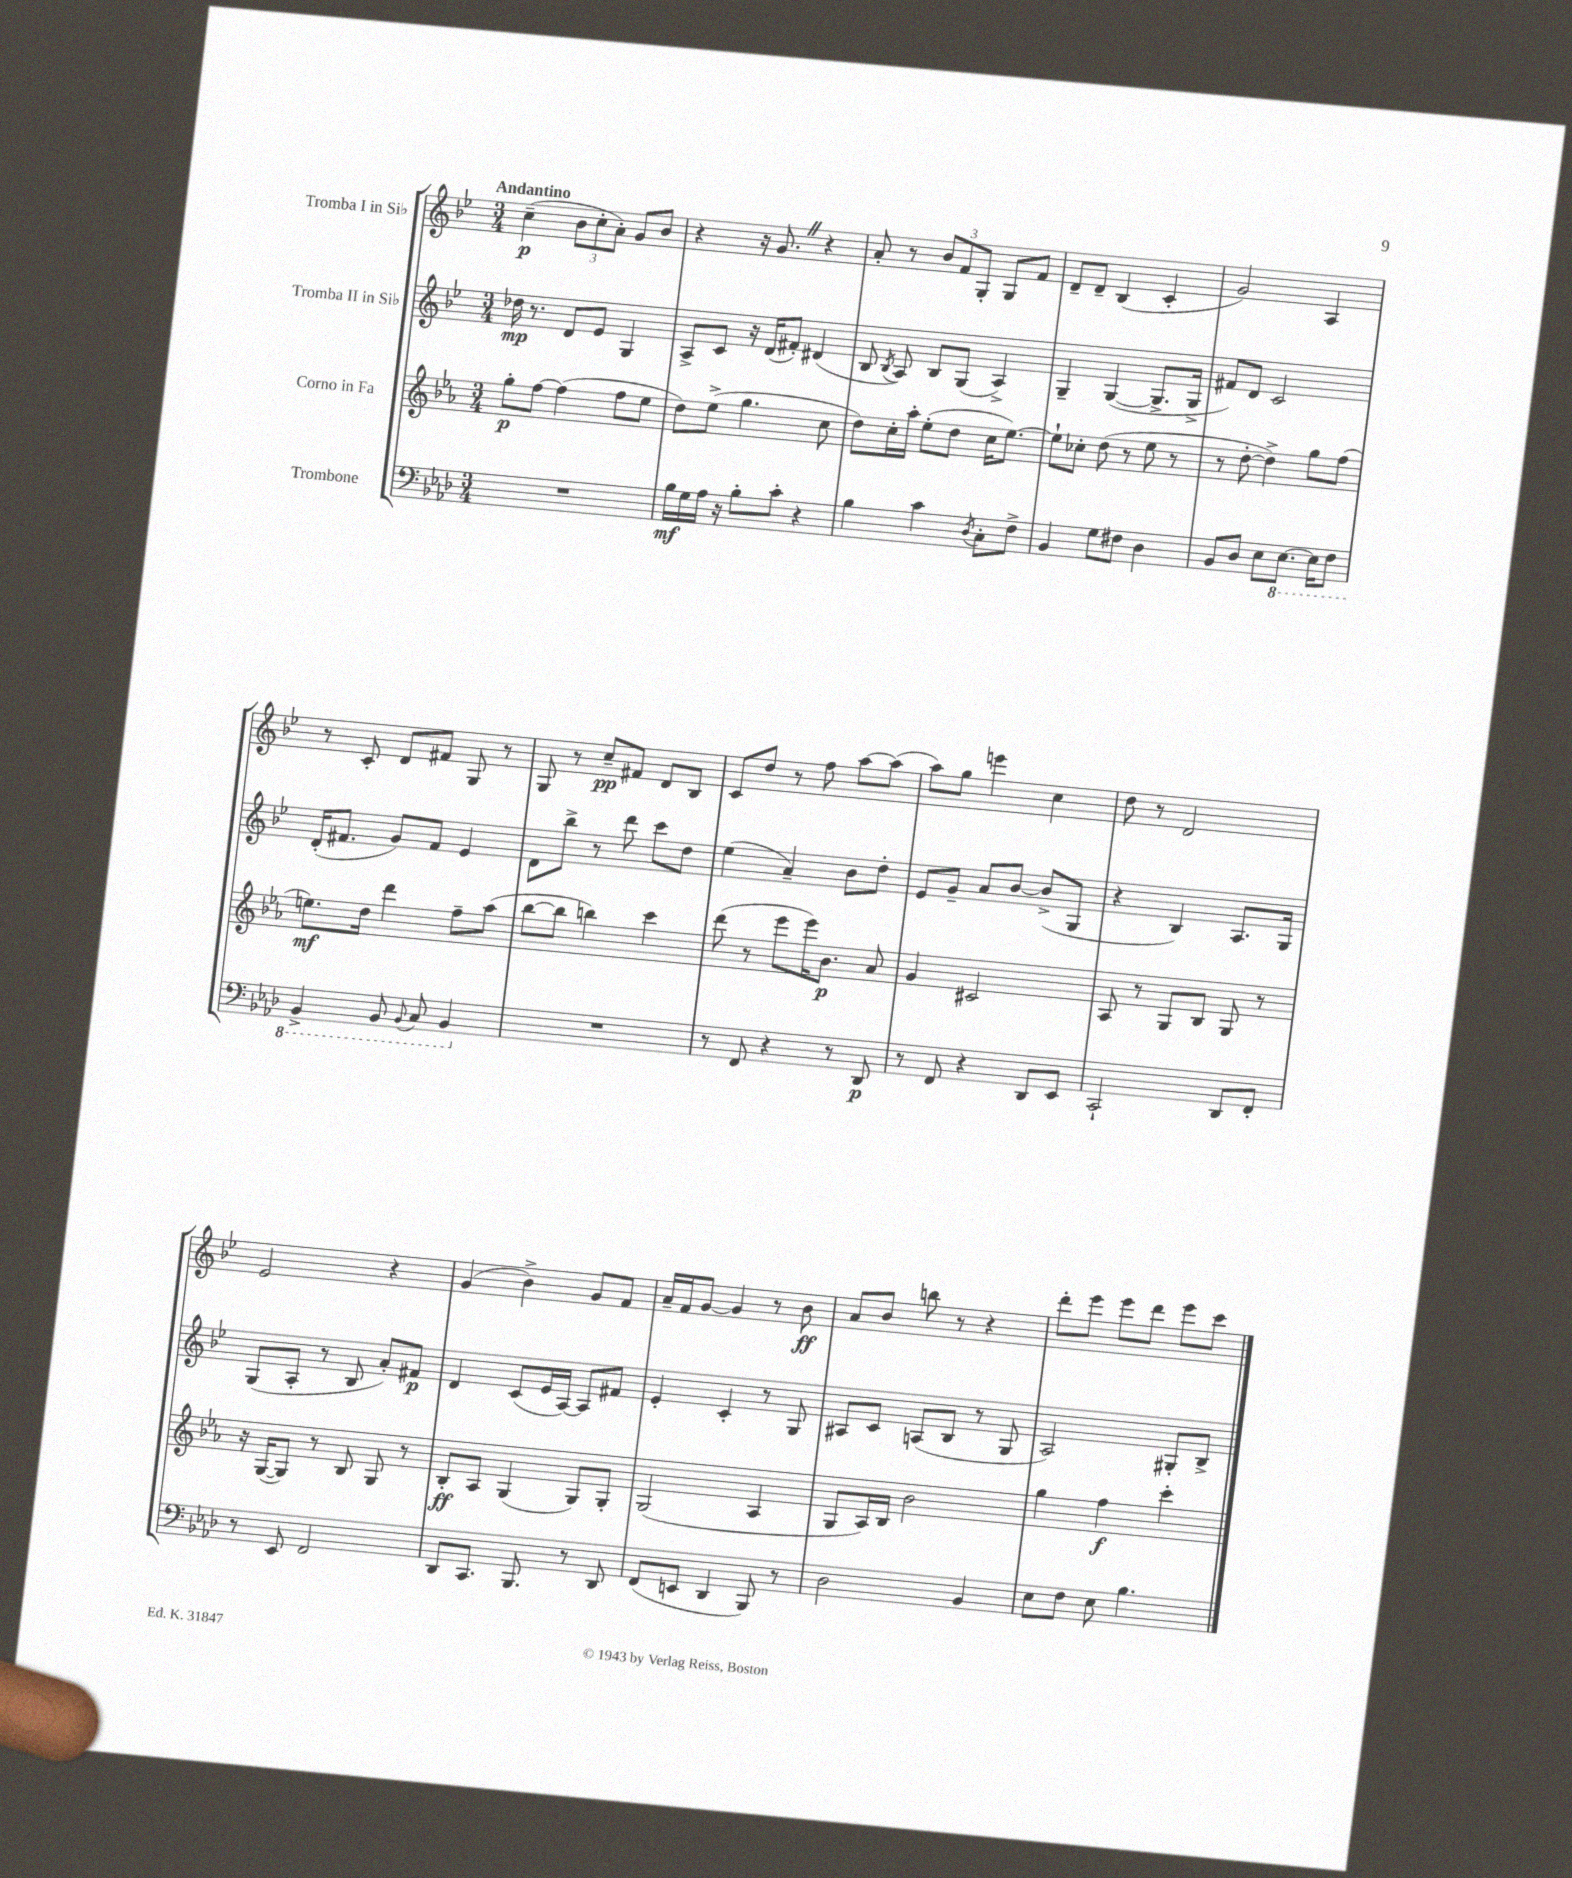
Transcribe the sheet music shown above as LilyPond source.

<<
\new StaffGroup <<
\new Staff = "s0" \with { instrumentName = "Tromba I in Sib" } {
    \clef treble \key bes \major \numericTimeSignature \time 3/4 \tempo "Andantino"
    \autoBeamOff c''4--\p( \tuplet 3/2 { bes'8[ c''8-. a'8]-.) } g'8[ bes'8] |
    r4 r16 g'8. \once \override BreathingSign.text = \markup { \musicglyph "scripts.caesura.straight" } \breathe r4 |
    a'8-. r8 \tuplet 3/2 { bes'8[ f'8 g8]-. } g8[ f'8] |
    d'8[-- d'8]-- bes4( c'4-. |
    g'2) a4 |
    r8 c'8-. d'8[ fis'8] g8 r8 |
    g8 r8 c''8[--\pp fis'8] d'8[ bes8] |
    c'8[ d''8] r8 f''8 a''8[~ a''8]( |
    a''8[) g''8] e'''4 c''4 |
    d''8 r8 d'2 |
    ees'2 r4 |
    g'4( bes'4->) g'8[ f'8] |
    a'16[-- f'16 g'8]~ g'4 r8 bes'8\ff |
    a'8[ bes'8] b''8 r8 r4 |
    d'''8[-. ees'''8] ees'''8[ d'''8] ees'''8[ c'''8] \bar "|." |
}
\new Staff = "s1" \with { instrumentName = "Tromba II in Sib" } {
    \clef treble \key bes \major \numericTimeSignature \time 3/4
    \autoBeamOff des''16\mp r8. d'8[ ees'8] g4 |
    a8[-> c'8] r16 d'16[( fis'8]-.) dis'4( |
    bes8 \acciaccatura { bes8 } a8) bes8[ g8]( a4->) |
    g4-- g4~( g8.[-> g16]-> |
    fis'8[) d'8] c'2 |
    d'16[-.( fis'8.] g'8[) fis'8] ees'4 |
    d'8[ bes''8]-> r8 d'''8 c'''8[ d''8] |
    ees''4( a'4--) bes'8[ d''8]-. |
    ees'8[ g'8]-- a'8[ bes'8]~ bes'8[->( g8] |
    r4 bes4) a8.[ g16] |
    g8[( a8]-. r8 bes8 a'8[-.) fis'8]\p |
    d'4 c'8[( ees'16 a16]~) a8[ fis'8] |
    ees'4-. c'4-. r8 g8 |
    ais8[ c'8] a8[( bes8] r8 g8 |
    a2) gis8[-. bes8]-> \bar "|." |
}
\new Staff = "s2" \with { instrumentName = "Corno in Fa" } {
    \clef treble \key ees \major \numericTimeSignature \time 3/4
    \autoBeamOff g''8[-.\p f''8]~ f''4( f''8[ ees''8] |
    d''8[) ees''8]->( g''4. c''8 |
    d''8[) c''16-. aes''16]-. ees''8[-.( d''8] c''16[ ees''8.]~) |
    ees''8[-! ces''8]-. d''8( r8 ees''8 r8 |
    r8 d''8~-. d''4->) g''8[ f''8]( |
    e''8.[\mf) d''16] d'''4 f''8[-- aes''8]( |
    bes''8[~ bes''8] b''4) c'''4 |
    d'''8( r8 ees'''8[ ees'''16) bes'8.]\p aes'8 |
    g'4 cis'2 |
    aes8 r8 g8[ bes8] g8 r8 |
    r16 g16[~( g8]) r8 bes8 g8 r8 |
    bes8[-.\ff aes8] g4( g8[) g8]-. |
    g2( aes4 |
    g8[ aes16) bes16] bes'2 |
    g''4 f''4\f c'''4-. \bar "|." |
}
\new Staff = "s3" \with { instrumentName = "Trombone" } {
    \clef bass \key aes \major \numericTimeSignature \time 3/4
    \autoBeamOff R2. |
    bes16[\mf g16 aes16] r16 bes8[-. c'8]-. r4 |
    bes4 c'4 \acciaccatura { des8 } c8[-. f8]-> |
    bes,4 g8[ fis8] des4 |
    bes,8[ des8] ees8[ \ottava #-1 ees,8.]~ ees,16[ f,8] |
    bes,,4-> bes,,8 \appoggiatura { bes,,8 } c,8 bes,,4 \ottava #0 |
    R2. |
    r8 f,8 r4 r8 des,8\p |
    r8 f,8 r4 des,8[ ees,8] |
    c,2-! des,8[ f,8]-. |
    r8 ees,8 f,2 |
    des,8[ c,8.] bes,,8. r8 des,8 |
    f,8[( e,8] des,4 bes,,8) r8 |
    des2 bes,4 |
    ees8[ f8] ees8 bes4. \bar "|." |
}
>>
>>
\layout { \context { \Score \remove "Bar_number_engraver" } }
